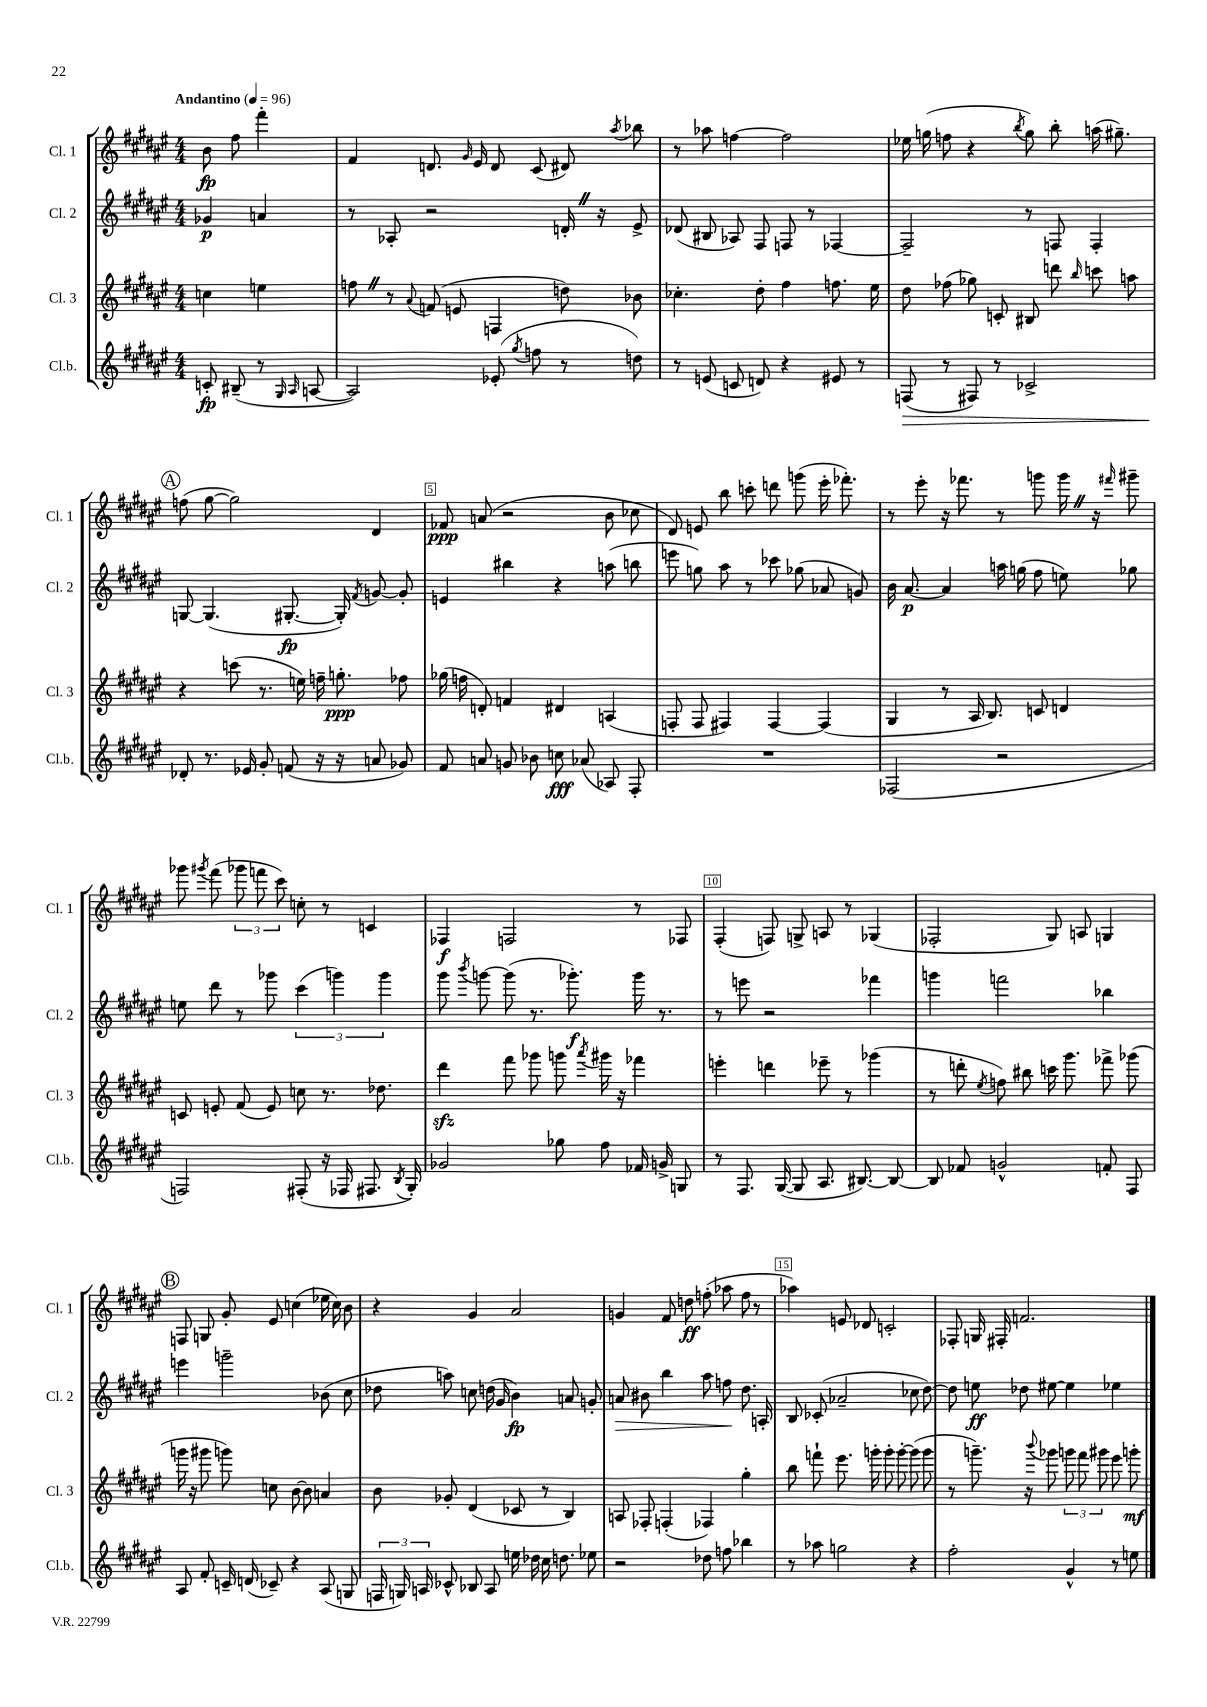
<<
\new StaffGroup <<
\new Staff = "s0" \with { instrumentName = "Cl. 1" shortInstrumentName = "Cl. 1" } {
    \clef treble \key fis \major \numericTimeSignature \time 4/4 \partial 2 \tempo "Andantino" 4 = 96
    \autoBeamOff b'8\fp fis''8 fis'''4-. |
    fis'4 d'8. \grace { gis'16 } eis'16 d'8 cis'8( dis'8) \acciaccatura { ais''8 } bes''8 |
    r8 aes''8 f''4~ f''2 |
    ees''16 g''16( f''8 r4 \acciaccatura { b''8 } g''8) b''8-. a''16( gis''8.--) |
    \mark \markup { \circle "A" } f''8( gis''8~ gis''2) dis'4 |
    fes'8\ppp a'8( r2 b'8 ces''8 |
    dis'8) e'8 b''8 c'''8-. d'''8 g'''8( eis'''16-. fes'''8.-.) |
    r8 eis'''8-. r16 fes'''8. r8 g'''8 g'''16 \once \override BreathingSign.text = \markup { \musicglyph "scripts.caesura.straight" } \breathe r16 \grace { fis'''16 } gis'''8-- |
    ges'''8 \acciaccatura { gis'''8 } fis'''8( \tuplet 3/2 { ges'''8 f'''8 cis'''8) } c''8-. r8 c'4 |
    fes4\f f2 r8 fes8 |
    fis4-.( f8) g8-> a8 r8 ges4( |
    fes2-. gis8) a8 g4 |
    \mark \markup { \circle "B" } f8 g8 gis'8-. eis'8 c''4( ees''16 c''16) b'8 |
    r4 gis'4 ais'2 |
    g'4 fis'8 d''8\ff f''8-.( aes''8 f''8 r8 |
    aes''4) e'8 des'8 c'2-. |
    fes8-. g16 fis16-. f'2. \bar "|." |
}
\new Staff = "s1" \with { instrumentName = "Cl. 2" shortInstrumentName = "Cl. 2" } {
    \clef treble \key fis \major \numericTimeSignature \time 4/4 \partial 2
    \autoBeamOff ges'4\p a'4 |
    r8 aes8-. r2 d'16-. \once \override BreathingSign.text = \markup { \musicglyph "scripts.caesura.straight" } \breathe r16 eis'8-> |
    des'8( bis8 aes8) fis8 f8 r8 fes4~ |
    fes2-- r8 f8 f4-. |
    \mark \markup { \circle "A" } g8~ g4.( gis8.~-.\fp gis16-.) \acciaccatura { fis'8 } g'8~ g'8-. |
    e'4 bis''4 r4 a''8( b''8 |
    e'''8 g''8) ais''8 r8 ces'''8 ges''8( aes'8 g'8) |
    b'16 ais'8.~\p ais'4 a''16 g''16( fis''8 e''8) ges''8 |
    e''8 dis'''8 r8 ges'''8 \tuplet 3/2 { cis'''4( g'''4) g'''4 } |
    gis'''8 \acciaccatura { b'''8 } g'''8~ g'''8( r8. ges'''8.-.\f) ges'''16 r8. |
    r8 e'''8 r2 fes'''4 |
    g'''4 f'''2 bes''4 |
    \mark \markup { \circle "B" } e'''4 g'''2-- bes'8( cis''8 |
    des''8 a''8) c''8 d''16( gis'16 b'4\fp) a'8 g'8-. |
    a'8\> bis'8 b''4 ais''8 f''8\! dis''8. a16-. |
    b8 ces'8-.( aes'2-- ces''8 dis''8~) |
    dis''8 e''8\ff des''8 eis''8~ eis''4 ees''4 \bar "|." |
}
\new Staff = "s2" \with { instrumentName = "Cl. 3" shortInstrumentName = "Cl. 3" } {
    \clef treble \key fis \major \numericTimeSignature \time 4/4 \partial 2
    \autoBeamOff c''4 e''4 |
    f''8 \once \override BreathingSign.text = \markup { \musicglyph "scripts.caesura.straight" } \breathe r8 \appoggiatura { ais'8 } f'8( e'8 f4 d''8) bes'8 |
    ces''4.-. dis''8-. fis''4 f''8. eis''16 |
    dis''8 fes''8( ges''8) c'8-. bis8 d'''8 \grace { b''16 } c'''8 a''8 |
    \mark \markup { \circle "A" } r4 c'''8( r8. e''16) f''16-- g''8.-.\ppp fes''8 |
    ges''16( f''16 d'8-.) f'4 dis'4 a4( |
    f8-. f8 fis4) fis4~ fis4( |
    gis4 r8 ais16 b8.) c'8 d'4 |
    c'8 e'8-. fis'8( e'8) c''8 r8. des''8. |
    dis'''4\sfz fis'''8 ges'''8 g'''8 \acciaccatura { ais'''8 } gis'''16 r16 fes'''4 |
    e'''4-. d'''4 ees'''8-- r8 ges'''4( |
    r8 d'''8-. \acciaccatura { eis''8 } f''8) bis''8 c'''16 gis'''8. fes'''8-> ges'''8( |
    \mark \markup { \circle "B" } g'''16 r16 gis'''8 g'''8) c''8 b'8~ b'8 a'4 |
    b'8 ges'8-. dis'4( ces'8 r8 b4) |
    a8 fes8-. f4-.( fes4) gis''4-. |
    b''8 f'''8-! eis'''8. g'''16-. g'''8-. g'''8~-. g'''8( g'''8 |
    r8 g'''8.--) r16 \appoggiatura { b'''8 } ges'''8 \tuplet 3/2 { g'''8 fis'''8 gis'''8 } eis'''8 g'''8-.\mf \bar "|." |
}
\new Staff = "s3" \with { instrumentName = "Cl.b." shortInstrumentName = "Cl.b." } {
    \clef treble \key fis \major \numericTimeSignature \time 4/4 \partial 2
    \autoBeamOff c'8-.\fp bis8--( r8 \grace { gis16 ais16 } a8~ |
    a2) ees'8-.( \acciaccatura { gis''8 } f''8 r8 d''8) |
    r8 e'8( c'8 d'8) r4 eis'8 r8 |
    f8\>( r8 fis8) r8 ces'2-> |
    \mark \markup { \circle "A" } des'8-.\! r8. ees'16 gis'8-. f'8( r16 r16 a'8 ges'8) |
    fis'8 a'8 g'8 bes'8 c''8\fff aes'8( aes8) fis8-. |
    R1 |
    fes2( r2 |
    f2) fis8-.( r16 fes16 fis8. \acciaccatura { b8 } gis16-.) |
    ges'2 ges''8 fis''8 fes'16 g'16-> g8 |
    r8 fis8. gis16~( gis8 ais8. bis8.~) bis8~ |
    bis8 fes'8 g'2-^ f'8-. fis8 |
    \mark \markup { \circle "B" } ais8 fis'8-. c'16-- d'16( ces'8--) r4 ais8( g8 |
    \tuplet 3/2 { f16 g16) a16 } ces'8-^ bes8 a8 e''16 des''16 cis''16 d''8. ees''8 |
    r2 des''8 f''8 bes''4 |
    r8 aes''8 g''2 r4 |
    fis''2-. gis'4-^ r8 e''8 \bar "|." |
}
>>
>>
\layout { \context { \Score \override BarNumber.break-visibility = ##(#f #t #t) barNumberVisibility = #(every-nth-bar-number-visible 5) \override BarNumber.stencil = #(make-stencil-boxer 0.1 0.3 ly:text-interface::print) } }
